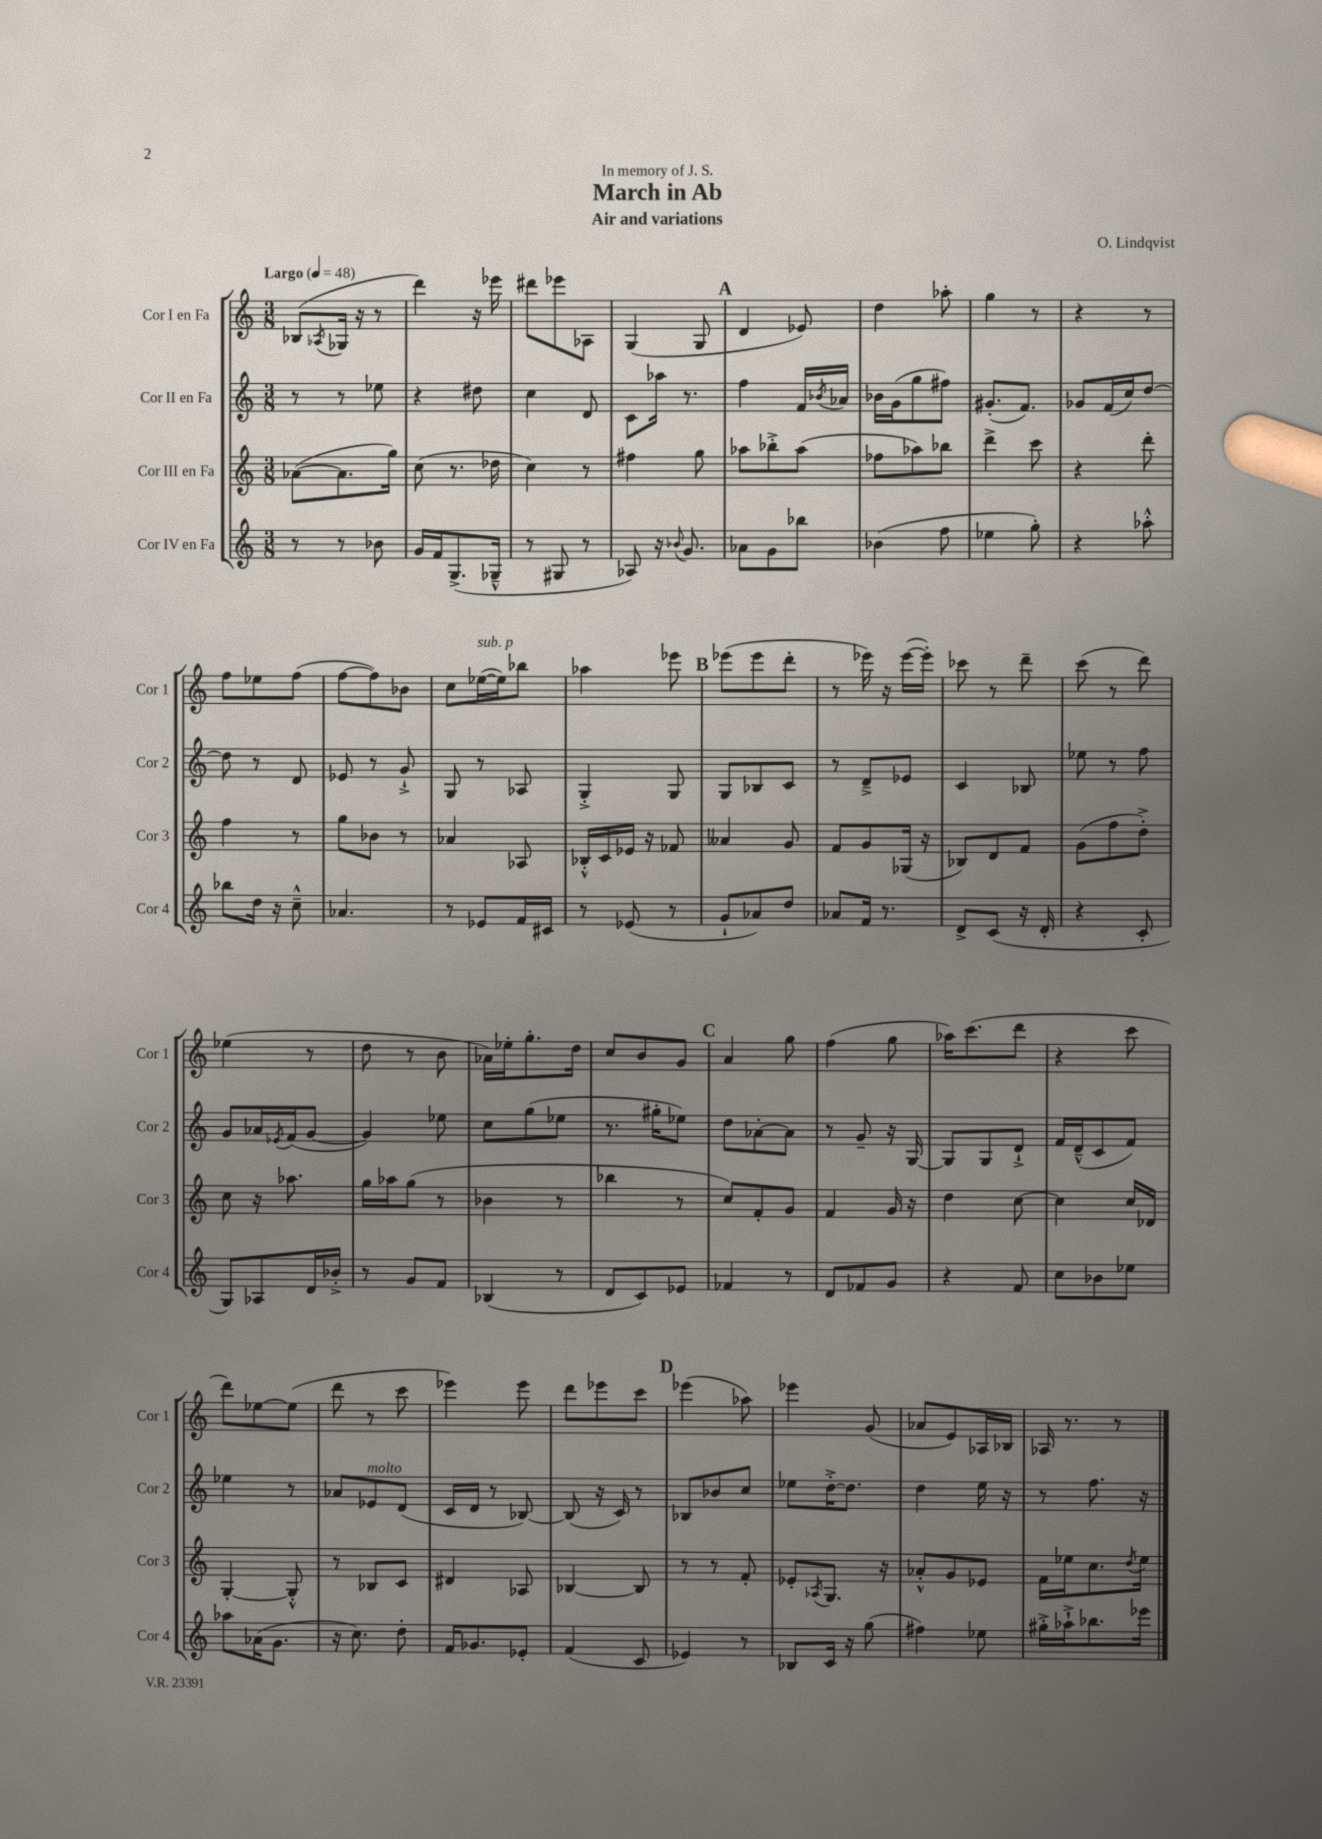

**kern	**kern	**kern	**kern
*staff4	*staff3	*staff2	*staff1
*clefG2	*clefG2	*clefG2	*clefG2
*k[]	*k[]	*k[]	*k[]
*M3/8	*M3/8	*M3/8	*M3/8
*MM48	*MM48	*MM48	*MM48
8r	([8a-	8r	(8B-
.	.	.	8qA-
8r	8.a-]	8r	16G-
.	.	.	16r
8b-	.	8ee-	8r
.	16gg)	.	.
=	=	=	=
16g	(8cc	4r	4ddd)
16f	.	.	.
(8.G^	8.r	.	.
.	.	8dd#	16r
16G-~^^	16dd-	.	16eee-
=	=	=	=
8r	4cc)	4cc	8ddd#
8G#	.	.	8eee-
8r	8r	8d	8A-
=	=	=	=
8A-)	4ff#	8c	(4G
16r	.	16aa-	.
8qqb-	.	.	.
8.g	.	8.r	.
.	8gg	.	8G
=	=	=	=
8a-	8aa-	4ff	4d
8g	8bb-'^	.	.
8bb-	(8aa-	16f	8e-)
.	.	8qb-	.
.	.	16a-	.
=	=	=	=
(4b-	8ff-	16b-	4dd
.	.	(16g	.
.	8aa-)	8gg	.
8ff	8bb-	8ff#)	8aa-'
=	=	=	=
4ee-	4ddd^	(8.g#'	4gg
.	.	8.f)	.
8gg')	8ccc	.	8r
=	=	=	=
4r	4r	8g-	4r
.	.	(16f	.
.	.	16cc)	.
8aa-'^^	8ddd'	[8dd	8r
=	=	=	=
8bb-	4ff	8dd]	8ff
16dd	.	8r	8ee-
16r	.	.	.
8cc~^^	8r	8d	(8ff
=	=	=	=
4.a-	8gg	8e-	[8ff
.	8b-	8r	8ff])
.	8r	8g`^	8b-
=	=	=	=
8r	4a-	8G	8cc
8e-	.	8r	([16ee-
.	.	.	16ee-])
16f	8A-	8A-	8bb-
16c#	.	.	.
=	=	=	=
8r	16B-'^^	4G'^	4aa-
.	16c	.	.
(8e-	16e-	.	.
.	16r	.	.
8r	8f-	8G	8eee-
=	=	=	=
8g`	4a--	8G	(8eee-
8a-)	.	8B-	8eee-
8dd	8g	8c	8ddd'
=	=	=	=
8a-	8f	8r	8r
16f	8g	8d~^	16eee-)
8.r	.	.	16r
.	(16G-	8e-	([16eee-
.	16r	.	16eee-'])
=	=	=	=
8d^	8B-)	4c	8ccc-
(8c	8d	.	8r
16r	8f	8B-	8ddd~
16d'	.	.	.
=	=	=	=
4r	(8g	8ee-	(8ccc
.	8ff	8r	8r
8c'	8dd'^)	8ff	8ddd)
=	=	=	=
8G)	8cc	8g	(4ee-
8A-	16r	16a-	.
.	.	8qe-	.
.	8.aa-	(16f	.
16d	.	[8g	8r
16b-'^	.	.	.
=	=	=	=
8r	16gg	4g])	8dd
.	16aa-	.	.
8g	(8gg	.	8r
8f	8r	8ee-	8b
=	=	=	=
(4B-	4b-	8cc	16a-)
.	.	.	16ee-'
.	.	(8gg	8.gg'
8r	8r	8ee-	.
.	.	.	16dd
=	=	=	=
8d	4bb-	8.r	8cc
8c)	.	.	8b
.	.	16gg#'	.
8e-	8r	8ee-)	8g
=	=	=	=
4f-	8cc)	8dd	4a
.	8f'	[8a-'	.
8r	8g	8a-]	8gg
=	=	=	=
8d	4f	8r	(4ff
8f-	.	8g~	.
8g	16g	16r	8gg
.	16r	[16G	.
=	=	=	=
4r	4dd	8G]	16aa-)
.	.	.	(8.ccc
.	.	8G	.
8f	[8cc	8d`^	8ddd
=	=	=	=
8cc	4cc]	16f	4r
.	.	(16d~^^	.
8b-	.	8c	.
8ee-	16cc	8f)	8ccc
.	16d-	.	.
=	=	=	=
8aa-	[4G'	4ee-	8ddd)
(16a-	.	.	[8ee-
8.g	.	.	.
.	8G'^^]	8r	(8ee-]
=	=	=	=
16r	8r	8a-	8ddd
8.cc)	.	.	.
.	8B-	8e-	8r
8dd'	8c	(8d	8ccc
=	=	=	=
16f	4d#	16c	4eee-)
8.g-	.	16d	.
.	.	8r	.
8e-'	8A-	[8B-)	8eee-
=	=	=	=
(4f	[4B-	(8B-]	8ddd
.	.	16r	8eee-
.	.	16c)	.
8c	8B-]	8r	8ccc
=	=	=	=
4e-)	8r	8B-	(4eee-
.	8r	8b-	.
8r	8f'	8cc	8aa-)
=	=	=	=
8B-	8e-'	8ee-	4eee-
.	8qA-	.	.
16c	8.G	[16dd'^	.
16r	.	8.dd]	.
(8gg	.	.	(8g
.	16r	.	.
=	=	=	=
4ff#)	8a-'^^	4dd	8a-
.	8g	.	8e)
8ee-	8e-	16ee	16A-
.	.	16r	16B-
=	=	=	=
16gg#'^	16f	8r	16A-
16aa-`^	16ee-	.	8.r
8.bb-	8.cc	8.ff	.
.	.	.	8r
.	8qdd	.	.
16eee-	16ee-	16r	.
==	==	==	==
*-	*-	*-	*-
